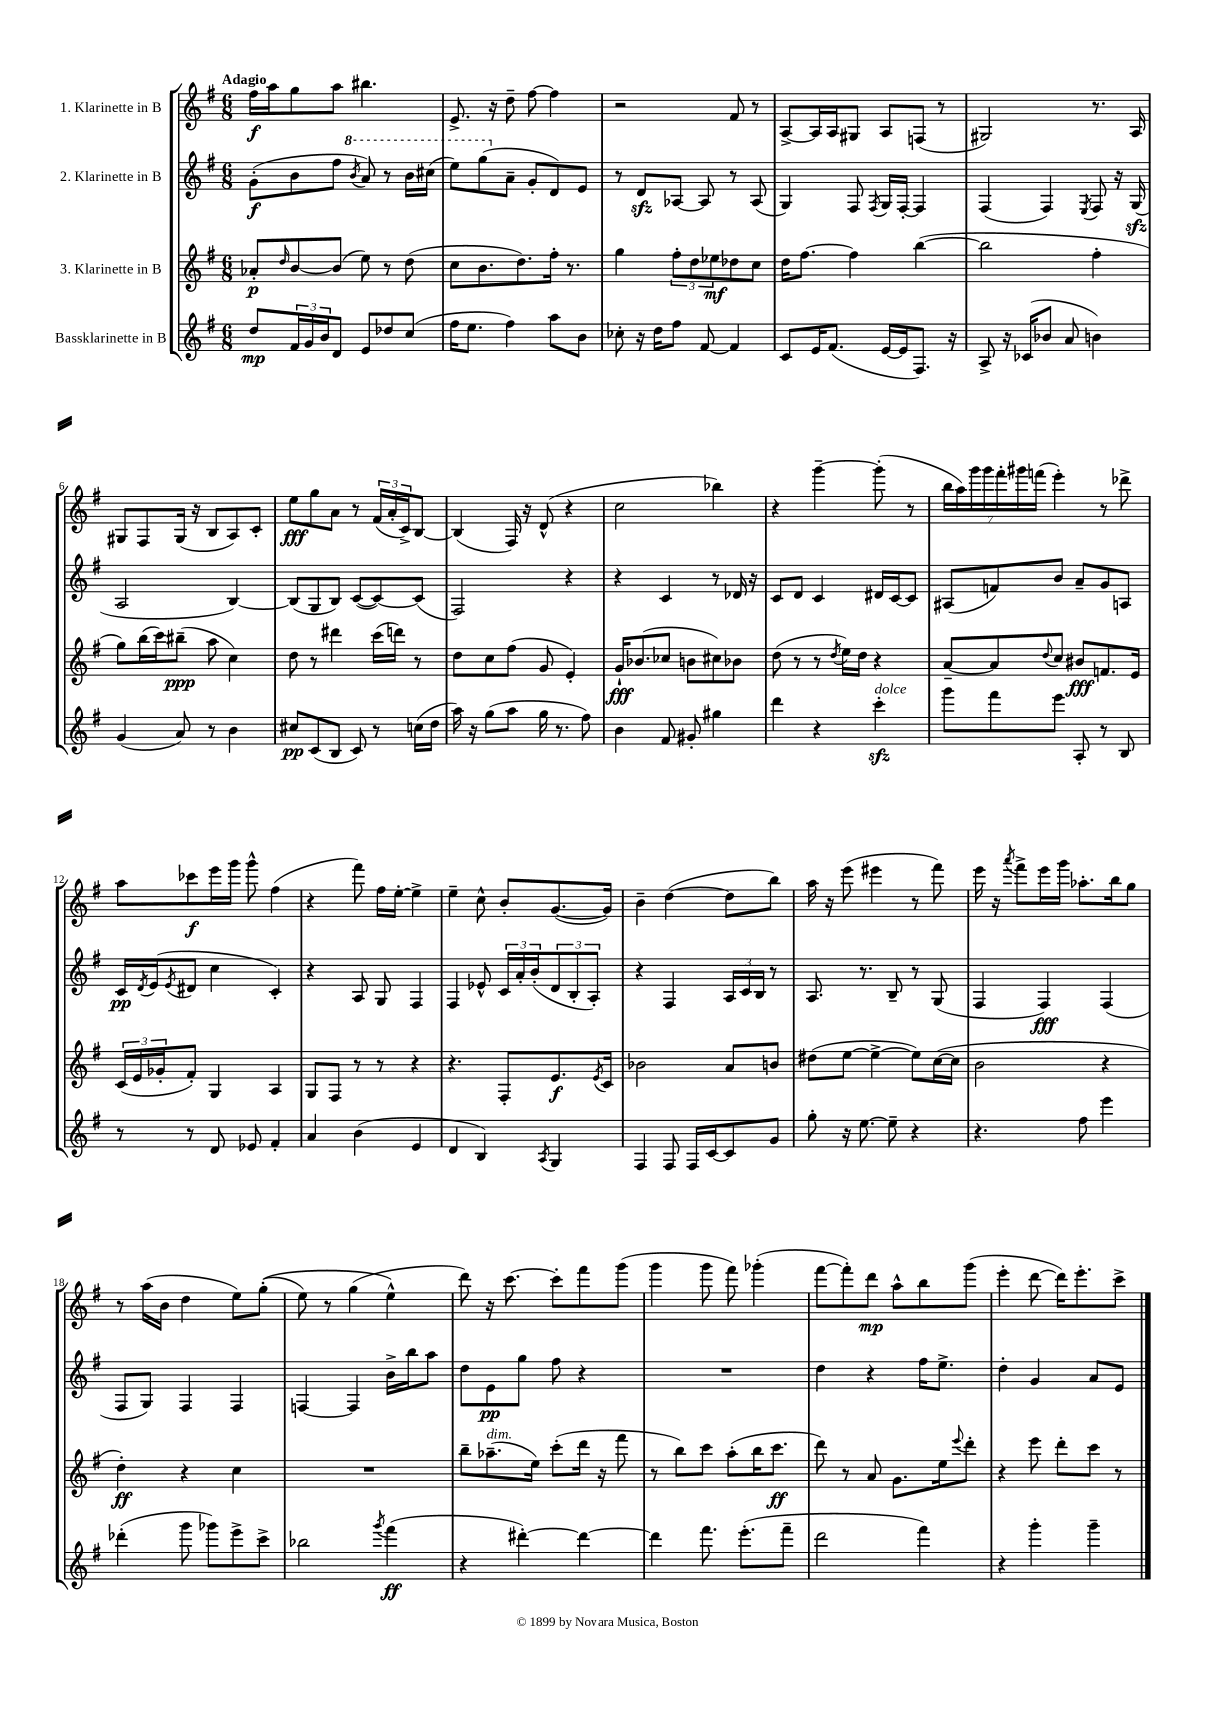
<<
\new StaffGroup <<
\new Staff = "s0" \with { instrumentName = "1. Klarinette in B" } {
    \clef treble \key g \major \numericTimeSignature \time 6/8 \tempo "Adagio"
    fis''16\f a''16 g''8 a''8 bis''4. |
    e'8.-> r16 d''8-- fis''8~ fis''4 |
    r2 fis'8 r8 |
    a8~-> a16 a16 gis8 a8 f8( r8 |
    gis2) r8. a16 |
    gis8 fis8 gis16( r16 b8 a8) c'8-. |
    e''8\fff g''8 a'8 r8 \tuplet 3/2 { fis'16( a'16-. c'16->) } b8~ |
    b4( fis16) r16 d'8-^( r4 |
    c''2 bes''4) |
    r4 g'''4~-- g'''8-.( r8 |
    \tuplet 7/4 { b''16 a''16) g'''16 g'''16 fis'''16-. gis'''16 f'''16( } e'''4-.) r8 des'''8-> |
    a''8 ces'''8\f e'''16 g'''16 g'''8-^ fis''4( |
    r4 fis'''8) fis''16 e''16~-. e''4-> |
    e''4-- c''8-^ b'8-. g'8.~( g'16) |
    b'4-- d''4~( d''8 b''8) |
    a''16 r16 e'''8( eis'''4 r8 fis'''8) |
    e'''16 r16 \acciaccatura { a'''8 } fis'''8-> e'''16 g'''16 aes''8.-. b''16 g''8 |
    r8 a''16( b'16 d''4 e''8) g''8-.(\( |
    e''8) r8 g''4( e''4-^\) |
    d'''8) r16 c'''8.~ c'''8-. fis'''8 g'''8( |
    g'''4 g'''8 fis'''8) ges'''4-.( |
    fis'''8~ fis'''8-.) d'''8\mp a''8-^ b''8 g'''8( |
    e'''4-. d'''8~ d'''16) e'''8.-. c'''8-> \bar "|." |
}
\new Staff = "s1" \with { instrumentName = "2. Klarinette in B" } {
    \clef treble \key g \major \numericTimeSignature \time 6/8
    g'8-.\f( b'8 fis''8 \ottava #1 \acciaccatura { b''8 } a''8) r8 b''16 cis'''16( |
    e'''8) g'''8( \ottava #0 a'8-- g'8-. d'8) e'8 |
    r8 d'8\sfz aes8~ aes8 r8 aes8( |
    g4) fis8 \acciaccatura { fis8 } g16 fis16~-. fis4 |
    fis4( fis4) \acciaccatura { e8 } fis8 r16 g16\sfz( |
    a2 b4~) |
    b8( g8 b8) c'8~( c'8~) c'8( |
    fis2) r4 |
    r4 c'4 r8 des'16 r16 |
    c'8 d'8 c'4 dis'16 c'16~ c'8 |
    ais8( f'8) b'8 a'8-- g'8 a8 |
    c'16\pp \acciaccatura { d'8 } e'16( \acciaccatura { e'8 } dis'8 c''4 c'4-.) |
    r4 a8 g8 fis4 |
    fis4 ees'8-^ \tuplet 3/2 { c'16 a'16-. b'16-.( } \tuplet 3/2 { d'8 b8-. a8-.) } |
    r4 fis4 \tuplet 3/2 { a16 c'16 b16 } r8 |
    a8. r8. b8-- r8 g8( |
    fis4 fis4\fff) fis4( |
    fis8 g8) fis4 fis4 |
    f4~ f4 b'16-> b''16 a''8 |
    d''8 e'8\pp g''8 fis''8 r4 |
    R2. |
    d''4 r4 fis''16 e''8.-> |
    d''4-. g'4 a'8 e'8 \bar "|." |
}
\new Staff = "s2" \with { instrumentName = "3. Klarinette in B" } {
    \clef treble \key g \major \numericTimeSignature \time 6/8
    aes'8-.\p \grace { d''16 } b'8~ b'8( e''8) r8 d''8( |
    c''8 b'8. d''8.) fis''16-. r8. |
    g''4 \tuplet 3/2 { fis''8-. d''8 ees''8\mf } des''8 c''8 |
    d''16 fis''8.~ fis''4 b''4~( |
    b''2 fis''4-. |
    g''8) b''16( c'''16) bis''8--\ppp( a''8 c''4) |
    d''8 r8 dis'''4 c'''16( d'''16) r8 |
    d''8 c''8 fis''8( g'8 e'4-.) |
    g'16-!\fff bes'8.( ces''8 b'8 cis''8) bes'8 |
    d''8( r8 r8 \acciaccatura { d''8 } e''16) d''16 r4 |
    a'8~-- a'8 \appoggiatura { d''8 } c''8 bis'8\fff f'8. e'16 |
    \tuplet 3/2 { c'16( e'16 ges'16-. } fis'8-.) g4 a4 |
    g8 fis8 r8 r8 r4 |
    r4. fis8-. e'8.\f \acciaccatura { e'8 } c'16 |
    bes'2 a'8 b'8 |
    dis''8( e''8~ e''4~-> e''8) c''16~( c''16 |
    b'2 r4 |
    d''4-.\ff) r4 c''4 |
    R2. |
    b''8-- aes''8.--^\markup { \italic "dim." }( e''16) c'''8-.( d'''16 r16 fis'''8 |
    r8 b''8) c'''8 a''8-.( b''16 c'''8.\ff |
    d'''8) r8 a'8 g'8. e''16 \appoggiatura { e'''8 } d'''8-. |
    r4 e'''8 d'''8-. c'''8 r8 \bar "|." |
}
\new Staff = "s3" \with { instrumentName = "Bassklarinette in B" } {
    \clef treble \key g \major \numericTimeSignature \time 6/8
    d''8\mp \tuplet 3/2 { fis'16 g'16 b'16 } d'8 e'8 des''8 c''8( |
    fis''16 e''8. fis''4) a''8 b'8 |
    ces''8-. r16 d''16 fis''8 fis'8~ fis'4 |
    c'8 e'16 fis'8.( e'16~ e'16 fis8.) r16 |
    a8-> r16 ces'16( bes'8 a'8 b'4) |
    g'4( a'8) r8 b'4 |
    cis''8\pp c'8( b8 c'8) r8 c''16( d''16 |
    a''16) r16 g''8( a''8 g''16 r8. fis''8) |
    b'4 fis'8 gis'8-. gis''4 |
    d'''4 r4 c'''4-.\sfz^\markup { \italic "dolce" } |
    g'''8 fis'''8 e'''8 a8-. r8 b8 |
    r8 r8 d'8 ees'8 fis'4-. |
    a'4 b'4( e'4 |
    d'4 b4) \acciaccatura { a8 } g4 |
    fis4 fis8 fis16 c'16~ c'8 g'8 |
    g''8-. r16 e''8.~ e''8-- r4 |
    r4. fis''8 e'''4 |
    des'''4-.( g'''8 ges'''8) e'''8-> c'''8-> |
    bes''2 \acciaccatura { g'''8 } fis'''4\ff( |
    r4 dis'''4~-.) dis'''4~ |
    dis'''4 fis'''8. e'''8.-.( fis'''8-- |
    d'''2 fis'''4) |
    r4 g'''4-. g'''4-- \bar "|." |
}
>>
>>
